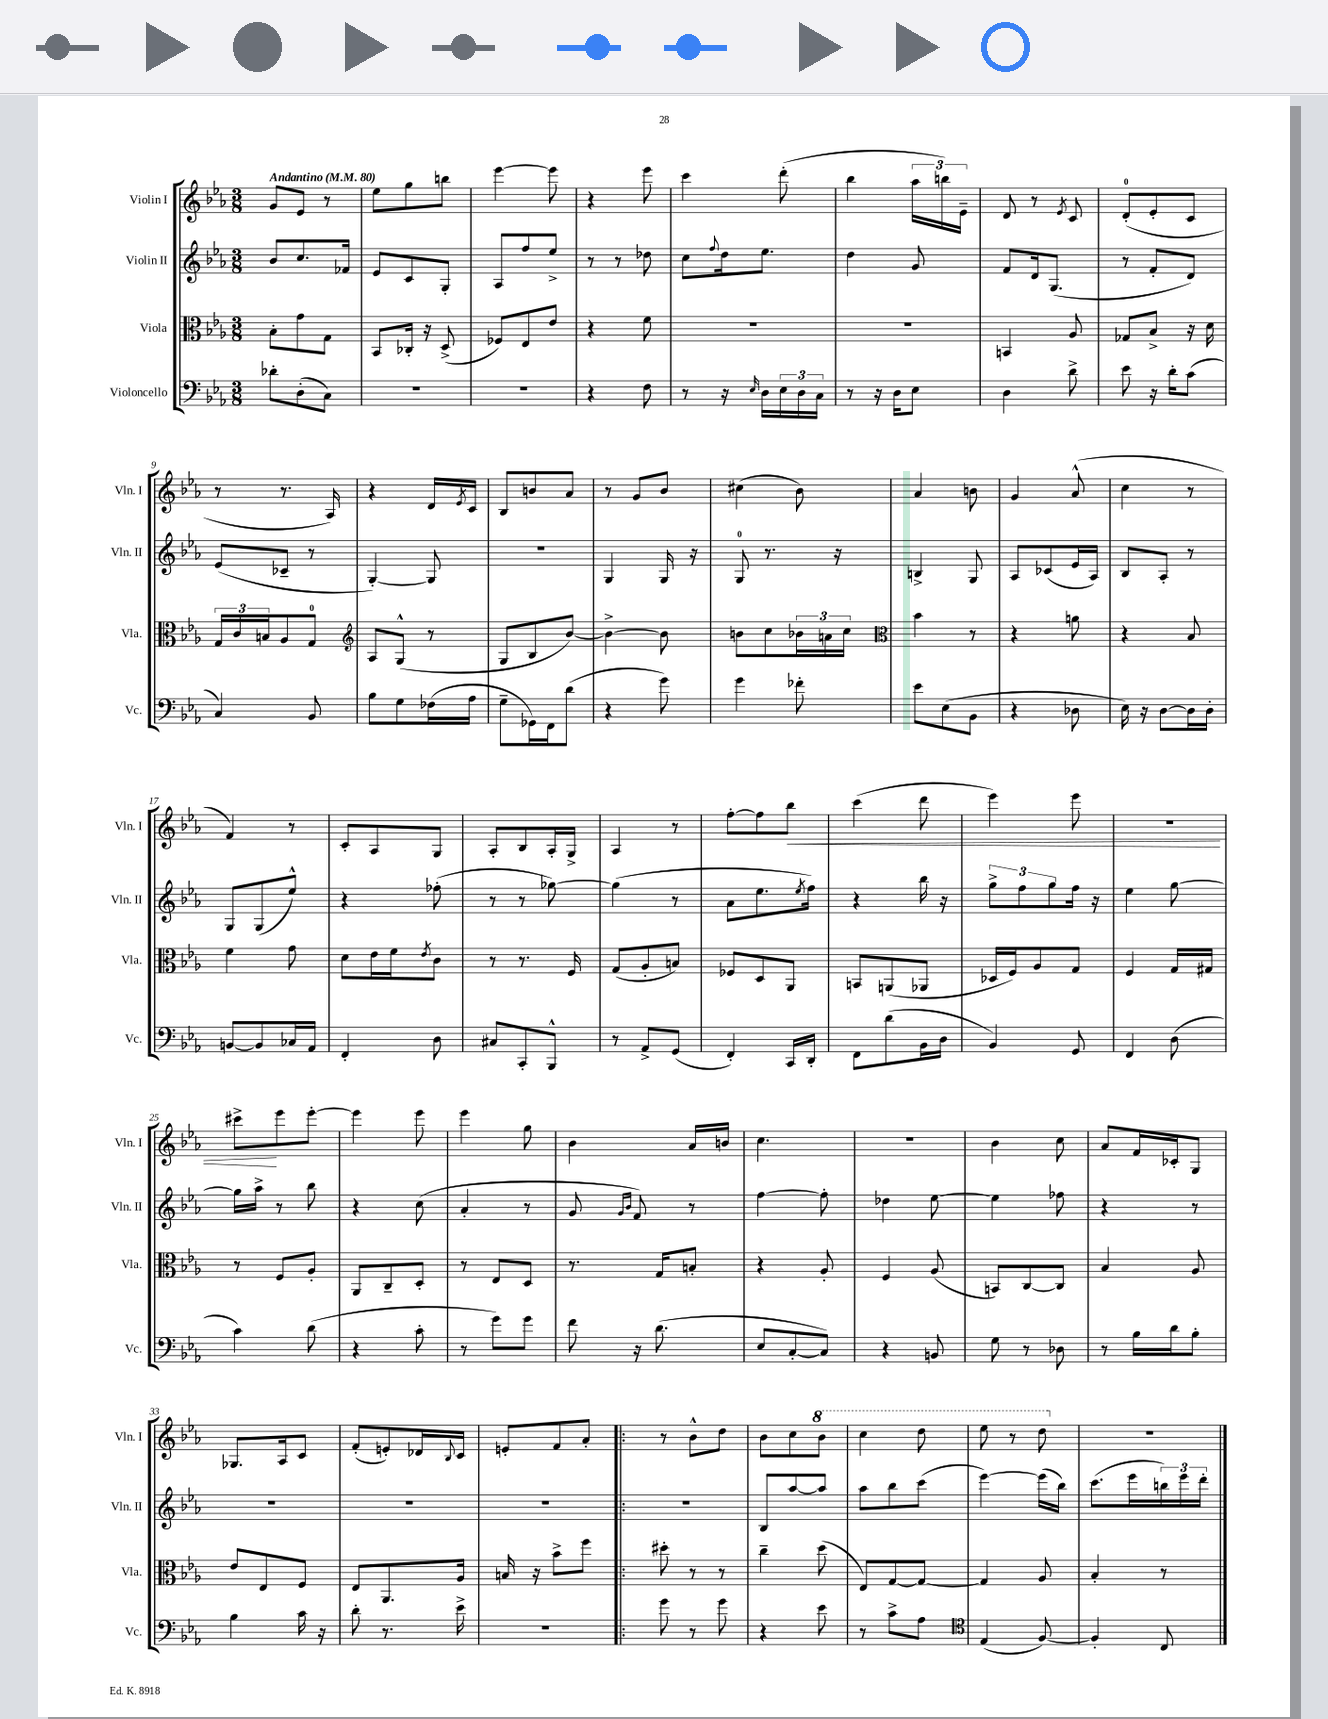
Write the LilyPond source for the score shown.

<<
\new StaffGroup <<
\new Staff = "s0" \with { instrumentName = "Violin I" shortInstrumentName = "Vln. I" } {
    \clef treble \key ees \major \numericTimeSignature \time 3/8 \tempo "Andantino" 4 = 80
    g'8 ees'8 r8 |
    ees''8 g''8 b''8 |
    ees'''4~ ees'''8 |
    r4 ees'''8 |
    c'''4 d'''8-.( |
    bes''4 \tuplet 3/2 { aes''16 b''16) ees'16-- } |
    d'8 r8 \acciaccatura { ees'8 } c'8 |
    d'8-0-.( ees'8-. c'8 |
    r8 r8. aes16) |
    r4 d'16 \acciaccatura { ees'8 } c'16 |
    bes8 b'8 aes'8 |
    r8 g'8 bes'8 |
    cis''4( bes'8) |
    aes'4 b'8 |
    g'4 aes'8-^( |
    c''4 r8 |
    f'4) r8 |
    c'8-. aes8 g8 |
    aes8-. bes8 aes16-. g16-> |
    aes4 r8 |
    f''8~-. f''8 bes''8\< |
    c'''4( d'''8 |
    ees'''4) ees'''8 |
    r4. |
    cis'''8->\! ees'''8 ees'''8~-. |
    ees'''4 ees'''8 |
    ees'''4 g''8 |
    bes'4 aes'16 b'16 |
    c''4. |
    R4. |
    bes'4 c''8 |
    aes'8 f'16 ces'16-. g8 |
    ges8. aes16 c'8 |
    f'8-.( e'8-.) des'16 \appoggiatura { bes8 } c'16 |
    e'8-. f'8 aes'8-. |
    \bar ".|:" r8 bes'8-^ d''8 |
    bes'8 c''8 \ottava #1 bes''8 |
    c'''4 d'''8 |
    ees'''8 r8 d'''8 \ottava #0 |
    R4. \bar "|." |
}
\new Staff = "s1" \with { instrumentName = "Violin II" shortInstrumentName = "Vln. II" } {
    \clef treble \key ees \major \numericTimeSignature \time 3/8
    bes'8 c''8. fes'16 |
    ees'8 c'8 g8-. |
    aes8 f''8 ees''8-> |
    r8 r8 des''8 |
    c''8 \appoggiatura { f''8 } d''16 ees''8. |
    d''4 g'8 |
    f'8 d'16 g8.( |
    r8 f'8-. d'8) |
    ees'8( ces'8-- r8 |
    g4~-.) g8 |
    R4. |
    g4 g16 r16 |
    g8-0 r8. r16 |
    b4-> g8 |
    aes8 ces'8( ees'16 aes16) |
    bes8 aes8-. r8 |
    g8 g8( ees''8-^) |
    r4 fes''8-.( |
    r8 r8 ges''8~) |
    ges''4( r8 |
    aes'8 ees''8. \acciaccatura { ees''8 } f''16) |
    r4 bes''16 r16 |
    \tuplet 3/2 { g''8-> f''8 g''8 } f''16 r16 |
    ees''4 g''8~ |
    g''16 aes''16-> r8 bes''8 |
    r4 c''8( |
    aes'4-. r8 |
    g'8 \grace { g'16 bes'16 } f'8) r8 |
    f''4~ f''8-. |
    des''4 ees''8~ |
    ees''4 fes''8 |
    r4 r8 |
    R4. |
    R4. |
    R4. |
    \bar ".|:" R4. |
    bes8 aes''8~ aes''8 |
    aes''8 bes''8 c'''8( |
    ees'''4~) ees'''16( bes''16) |
    c'''8.( ees'''16 \tuplet 3/2 { b''16) ees'''16 d'''16-. } \bar "|." |
}
\new Staff = "s2" \with { instrumentName = "Viola" shortInstrumentName = "Vla." } {
    \clef alto \key ees \major \numericTimeSignature \time 3/8
    bes8-. g'8 g8 |
    bes,8 ces16-. r16 d8->( |
    fes8) ees8 ees'8 |
    r4 f'8 |
    R4. |
    R4. |
    b,4 aes8 |
    ges8 bes8-> r16 d'16 |
    \tuplet 3/2 { g16 c'16 b16 } aes8 g8-0 |
    \clef treble aes8 g8-^( r8 |
    g8 bes8 bes'8~) |
    bes'4~-> bes'8 |
    b'8 c''8 \tuplet 3/2 { bes'16 a'16 c''16 } |
    \clef alto bes'4 r8 |
    r4 a'8 |
    r4 bes8 |
    f'4 g'8 |
    d'8 ees'16 f'16 \acciaccatura { ees'8 } c'8 |
    r8 r8. f16 |
    g8( aes8-. b8) |
    fes8 d8 aes,8 |
    b,8 a,8( aes,8 |
    des16 f16) aes8 g8 |
    f4 g16 gis16 |
    r8 f8 aes8-. |
    aes,8 c8-- d8-. |
    r8 ees8 d8 |
    r8. g16 b8-. |
    r4 aes8-. |
    f4 aes8( |
    b,8) c8~ c8 |
    bes4 aes8 |
    ees'8 ees8 f8 |
    ees8 aes,8. aes16 |
    b16 r16 bes'8-> f''8 |
    \bar ".|:" dis''8-. r8 r8 |
    c''4-- d''8( |
    ees8) g8~ g8~ |
    g4 aes8 |
    bes4-. r8 \bar "|." |
}
\new Staff = "s3" \with { instrumentName = "Violoncello" shortInstrumentName = "Vc." } {
    \clef bass \key ees \major \numericTimeSignature \time 3/8
    des'8-. d8-.( c8) |
    R4. |
    R4. |
    r4 f8 |
    r8 r16 \grace { ees16 } d16 \tuplet 3/2 { ees16 d16 c16 } |
    r8 r16 d16 ees8 |
    d4 d'8-> |
    ees'8 r16 d'16-. c'8( |
    c4) bes,8 |
    bes8 g8 fes16( aes16 |
    g8-- ges,16) f,16 d'8( |
    r4 g'8) |
    g'4 fes'8-. |
    ees'8 ees8( bes,8 |
    r4 des8 |
    ees16) r16 d8~ d16 d16-. |
    b,8~ b,8 ces16 aes,16 |
    f,4-. d8 |
    cis8 c,8-. bes,,8-^ |
    r8 aes,8-> g,8( |
    f,4-.) c,16 d,16-. |
    f,8 d'8( bes,16 d16 |
    bes,4) g,8 |
    f,4 d8( |
    c'4) d'8( |
    r4 c'8-. |
    r8 g'8) g'8 |
    f'8 r16 d'8.( |
    ees8 c8~-. c8) |
    r4 b,8 |
    g8 r8 des8 |
    r8 bes16 d'16 bes8-. |
    bes4 c'16 r16 |
    d'8-. r8. ees'16-> |
    R4. |
    \bar ".|:" g'8 r8 g'8 |
    r4 ees'8 |
    r8 c'8-> aes8 |
    \clef tenor ees4( f8~) |
    f4-. c8 \bar "|." |
}
>>
>>
